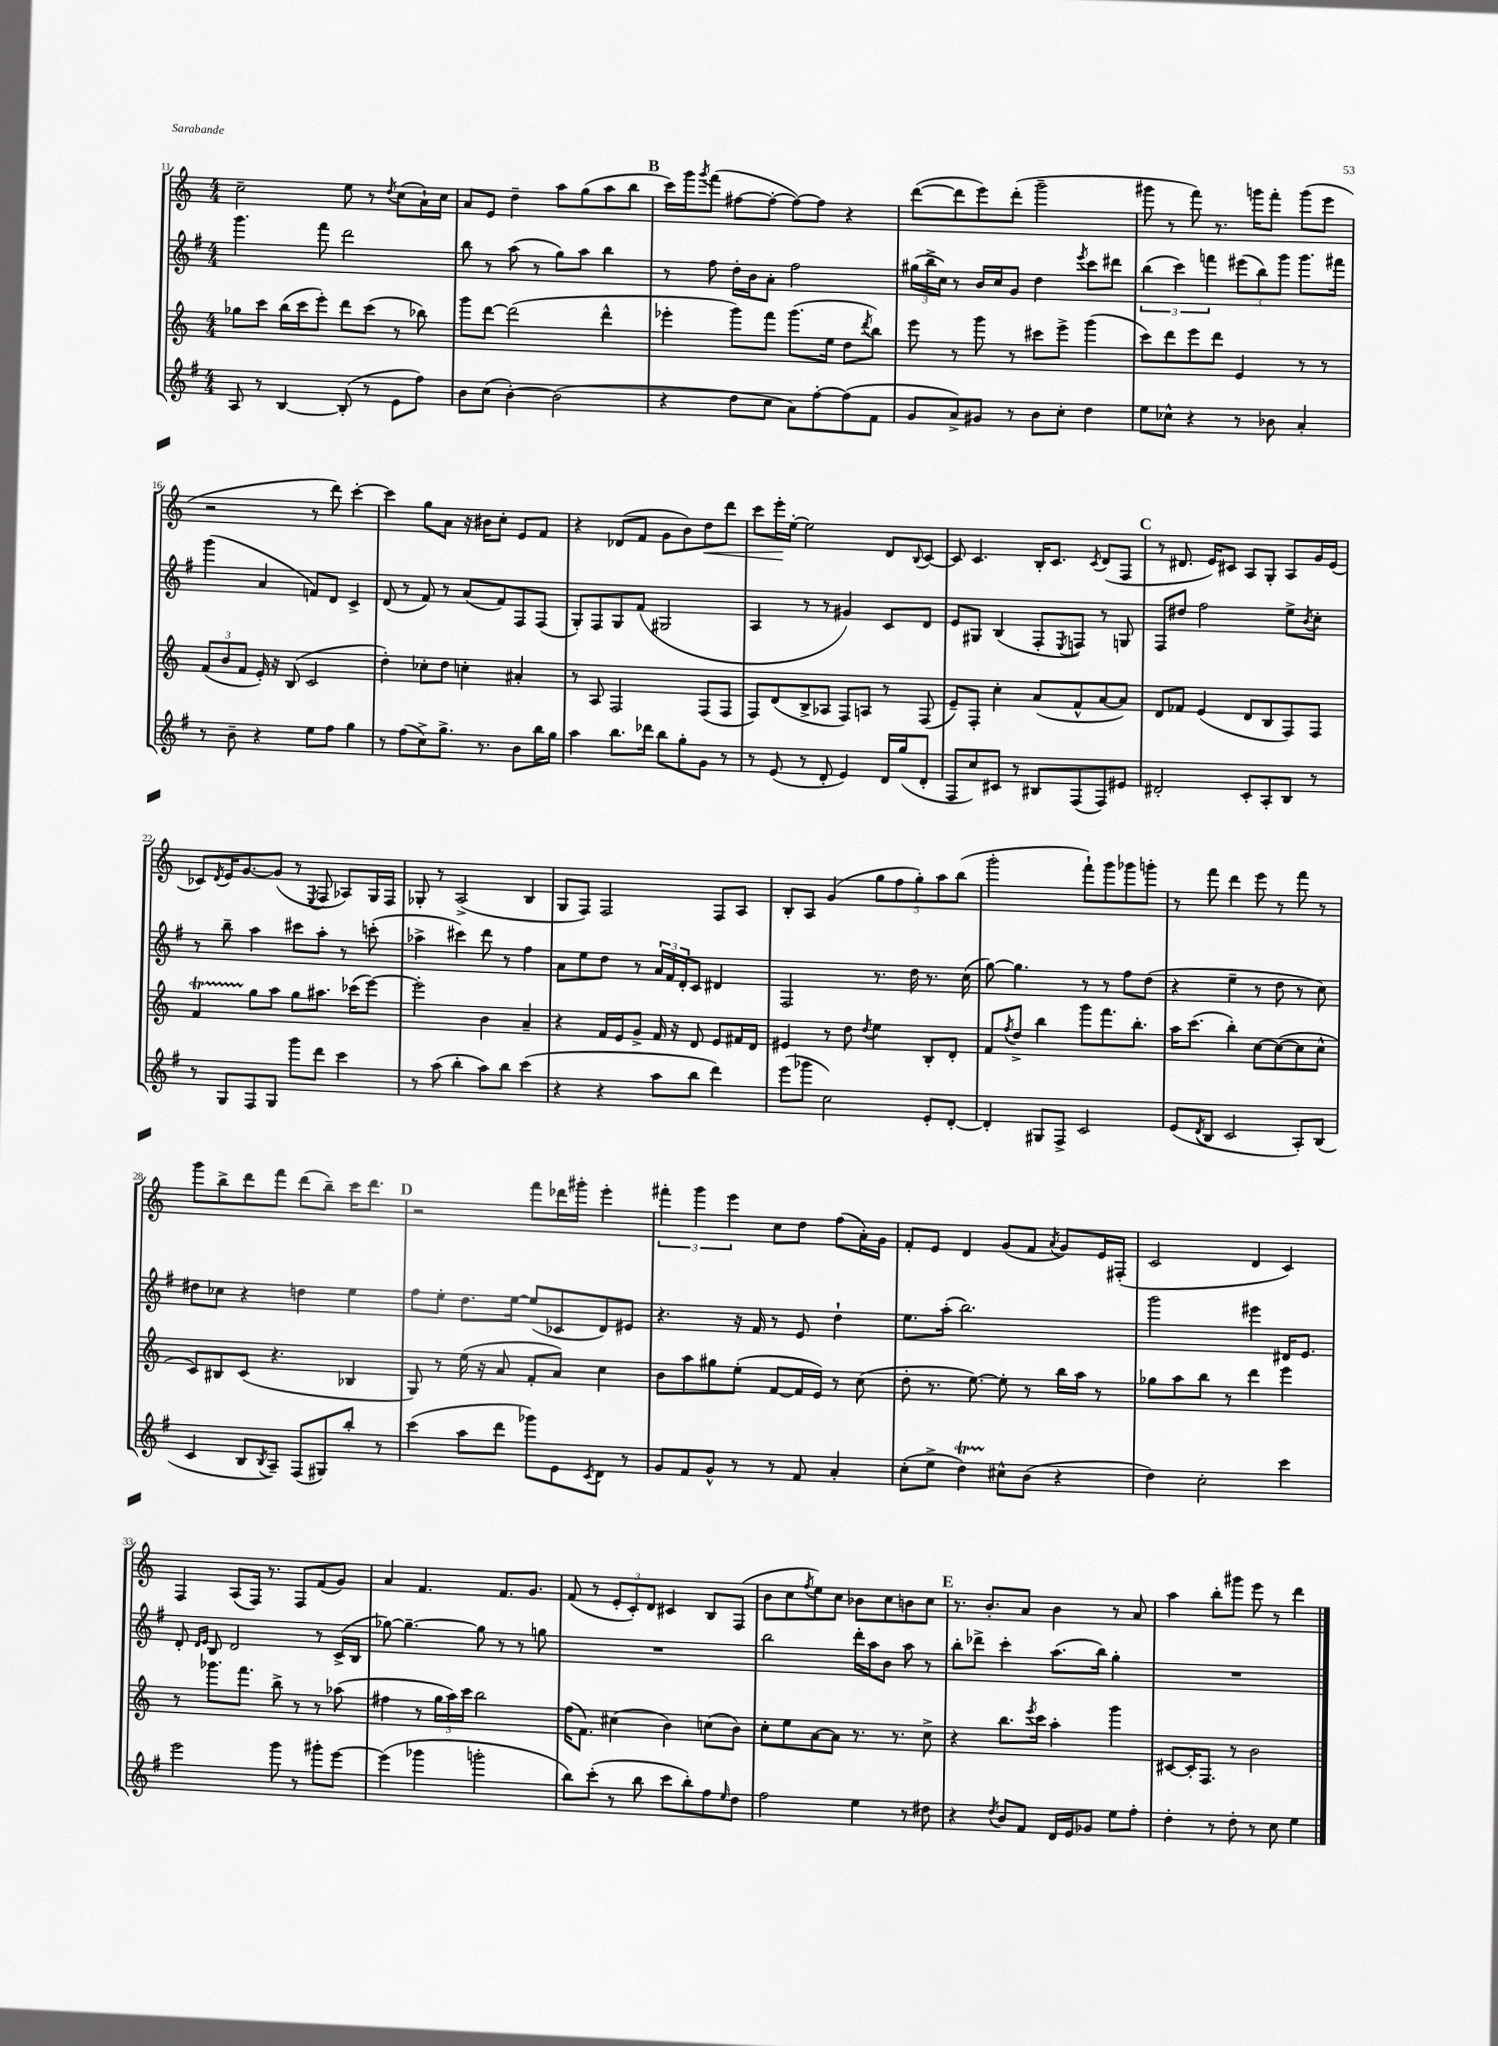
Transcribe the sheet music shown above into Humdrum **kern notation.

**kern	**kern	**kern	**kern
*staff4	*staff3	*staff2	*staff1
*clefG2	*clefG2	*clefG2	*clefG2
*k[f#]	*k[]	*k[f#]	*k[]
*M4/4	*M4/4	*M4/4	*M4/4
8A	8gg-	4.ggg	2cc~
8r	8ccc	.	.
[4B	(16bb	.	.
.	16ccc	.	.
.	8eee')	8fff#	.
(8B']	8ddd	2ddd	8ee
8r	(8ccc	.	8r
.	.	.	8qdd
8e	8r	.	(8cc
8ff#)	8bb-)	.	16a`)
.	.	.	16cc
=	=	=	=
8b	8ggg	8bb	8a
(8cc	[8ddd	8r	8e
[4b')	(2ddd]	(8aa	4dd~
.	.	8r	.
(2b]	.	8gg)	8aa
.	.	8aa	(8gg
.	4ddd^^	4bb	8aa
.	.	.	8bb
=	=	=	=
4r	4eee-'	8r	16ccc)
.	.	.	16ggg
.	.	.	8qggg
.	.	8ff#	(8fff
8dd	8ggg)	16dd'	[8ff#
.	.	16b	.
8cc	8fff	8a'	8ff#'_
8a)	(8.ggg	2ff#	8ff#_)
[8ff#'	.	.	8ff#]
.	16ee	.	.
(8ff#]	8dd	.	4r
.	8qddd	.	.
8f#	8bb)	.	.
=	=	=	=
8g	8eee	(24gg#	([8ddd
.	.	24bb^	.
.	.	24cc)	.
8a^)	8r	8r	8ddd]
8g#	8ggg	16b	8eee)
.	.	16cc	.
8r	8r	8g	(8ddd'
8b	8ccc#	4dd	2ggg~
8cc'	8eee^	.	.
.	.	8qeee	.
4dd	(4ggg	8ccc	.
.	.	8ddd#	.
=	=	=	=
8ee	8ccc)	(6bb	8ggg#
8cc-^^	8ddd	.	8r
.	.	6ccc)	.
4r	8eee	.	8fff)
.	.	6fff	.
.	8ddd	.	8.r
8r	4e	(12eee#	.
.	.	.	16ggg
.	.	12bb)	.
8b-	.	.	8fff'
.	.	12ggg	.
4a'	8r	8.ggg	(8ggg
.	8r	.	8eee
.	.	16fff#	.
=	=	=	=
8r	(12f	(4ggg	2r
.	12b	.	.
8b~	.	.	.
.	12f	.	.
4r	16e')	4a	.
.	16r	.	.
.	(8B	.	.
8ee	2c	8f)	8r
8ff#	.	8d	8ddd)
4gg	.	4c^	[4ccc'
=	=	=	=
8r	4dd')	(8d	4ccc]
(8ff#	.	8r	.
8cc^)	8cc-'	8f#)	8gg
8.gg^	8dd	8r	8a
.	4cc'	(8a	16r
8.r	.	.	16b#
.	.	8f#)	8cc'
8b	4a#'	8F#	8e
16bb	.	(8F#	8f
16gg	.	.	.
=	=	=	=
4aa	8r	8G')	4r
.	8A	8F#	.
8.bb	2F	8G	(8d-
.	.	(8f#	8f
16ddd-	.	.	.
8bb	.	2G#	8g
8gg'	.	.	8b)
8g	(8F	.	8dd
8r	8F	.	8ddd
=	=	=	=
8r	8F)	4A	8ccc
(8e	(8d	.	16eee'
.	.	.	[16ee'
8r	8B^	8r	2ee]
8d'	8A-	8r	.
4e)	8F)	4g#)	.
.	8A	.	.
16d	8r	8c	8d
(16gg	.	.	.
.	.	.	8qqB
8d'	(8F	8d	[8c
=	=	=	=
8F#	8e~)	8e	8c]
8cc)	8F'	8G#	4.c
8c#	4cc'	(4B	.
8r	.	.	.
8B#	(8a	8F#'	16B'
.	.	.	8.c
.	.	8qE	.
(8F#	8f^^	8F)	.
.	.	.	8qc
8F#)	[8a	8r	(8d
8e#	8a])	8G	8F
=	=	=	=
2d#'	8d	8F#	8r
.	8f-	8dd#	8.d#
.	(4e	2ff#	.
.	.	.	16e)
.	.	.	8c#
8c'	8d	.	8A
8A'	8B	.	8G'
8B	8F)	8ee^	8A
.	.	8qb	.
8r	8F	8cc'	16g
.	.	.	(16e
=	=	=	=
8r	4f	8r	8c-)
.	.	.	8qd
8G	.	8bb~	16e
.	.	.	[8.g
8F#	8gg	4aa	.
8G	8aa	.	(8g]
8ggg	8gg	8ccc#	8r
.	.	.	8qE
8ddd	8.aa#	8aa'	8F
4ccc	.	8r	8A-)
.	(16ccc-	.	.
.	[8eee)	(8ccc'	16G
.	.	.	16F
=	=	=	=
8r	2eee']	4aa-^	8G-'
(8aa	.	.	8r
4bb'	.	4ccc#)	(2A^
8aa)	4b	8ddd	.
8bb	.	8r	.
(4ccc	4a~	4ff#	4B
=	=	=	=
4r	4r	8a	8G
.	.	8ee	8F)
4r	16f	8dd	2F
.	16e	.	.
.	8g^	8r	.
8aa	16f	24a	.
.	.	24f#	.
.	16r	.	.
.	.	24d'	.
8bb	8d	8c	.
4ddd)	8e	4d#	8F
.	16f#	.	8A
.	16d	.	.
=	=	=	=
(8eee	4e#	2F#	8B'
8ggg-	.	.	8A
2cc)	8r	.	(4g
.	8dd	.	.
.	8qdd	.	.
.	4ee	8.r	10gg
.	.	.	10ff
.	.	16dd	.
.	.	.	10gg')
8e'	8B'	8.r	.
.	.	.	10aa
[8d'	8d'	.	.
.	.	.	(10bb
.	.	(16cc	.
=	=	=	=
4d']	8f	[8gg)	2ggg'
.	8qff	.	.
.	8dd^	4.gg]	.
8G#	4bb	.	.
8F#^	.	.	.
2c	8ggg	8r	8fff`)
.	8.fff	8r	8ggg
.	.	8ff#	8ggg-
.	8.bb'	.	.
.	.	(8dd	8ggg'
=	=	=	=
(8e	16aa	4r	8r
.	(8.ccc	.	.
8qd	.	.	.
8B	.	.	8fff
2c	4bb')	4ee~	4ddd
.	[8cc	8r	8eee
.	(8cc_	8dd	8r
8A')	8cc]	8r	8fff
(8B	8cc^^	8cc)	8r
=	=	=	=
4c	8c)	8dd#	8ggg
.	8B#	8cc-	8bb^
8B	(8c	4r	8ddd
8qB	.	.	.
8A~)	4.r	.	8fff
(8F#	.	4dd	(8ddd
8G#)	.	.	8bb~)
8bb'	4B-	4ee	16ccc
.	.	.	8.ddd
8r	.	.	.
=	=	=	=
(4ccc	8G)	8ff#	2r
.	8r	8ee'	.
8aa	(16ee	8.dd	.
.	16r	.	.
8ddd	8a	.	.
.	.	[16ee	.
8ggg-)	8f'	(8ee]	8fff
8e	8a)	8c-	16ddd-
.	.	.	16ggg#'
8qc	.	.	.
8d	4cc	8d)	4eee'
8r	.	8e#	.
=	=	=	=
8g	8b	4.r	6fff#'
8f#	8aa	.	.
.	.	.	6ggg
8g^^	8gg#	.	.
.	.	.	6eee
8r	(8ee'	16r	.
.	.	16f#	.
8r	[8f	8r	8cc
8f#	16f]	8e	8dd
.	16e)	.	.
4a'	8r	4dd`	(8ff
.	(8cc	.	16a')
.	.	.	16g
=	=	=	=
(8cc'	8dd'	8.ee	8f'
8ee^	8.r	.	8e
.	.	(16aa'	.
4dd)	.	2.bb)	4d
.	[8.ee)	.	.
8cc#^^	8ee']	.	(8g
(8b	8r	.	8f
.	.	.	8qa
4r	16bb	.	8g)
.	16aa	.	.
.	8r	.	16e
.	.	.	(16F#'
=	=	=	=
4dd)	8gg-	2ggg	2c
.	8aa	.	.
2cc'	8bb	.	.
.	8r	.	.
.	4ddd	4eee#	4d
4ccc	4eee	16d#	4c)
.	.	8.e	.
=	=	=	=
2eee	8r	8d'	4F
.	.	16qqd	.
.	.	16qqe	.
.	8.ggg-	8B	.
.	.	2d	(8A
.	8.fff	.	.
.	.	.	16F)
.	.	.	8.r
8ggg	8bb^	.	.
8r	8r	.	8F
8ggg#'	8r	8r	(8f
[8eee	(8aa-	(16c^	8g)
.	.	16B	.
=	=	=	=
(4eee]	4ff#	[8gg-)	4a
.	.	4.gg-~_	.
4ggg-	8r	.	4.f
.	24gg	.	.
.	24aa)	.	.
.	24ccc	.	.
2ggg'	2bb	8gg-]	.
.	.	8r	8.f
.	.	8r	.
.	.	.	8.g
.	.	8gg	.
=	=	=	=
8bb)	(16ff	1r	(8f
.	8.f)	.	.
(8ccc'	.	.	8r
8r	(4cc#	.	12e'
.	.	.	12c')
8bb	.	.	.
.	.	.	12d
8ccc	4b)	.	4c#
8bb')	.	.	.
8ff#	(8cc	.	8B
16qqee	.	.	.
8dd	8b)	.	(8F
=	=	=	=
2ff#	8cc'	2bb	8b
.	8ee	.	8cc
.	.	.	8qff
.	[8a	.	8ee)
.	8a]	.	8cc
4ee	8.r	16ddd'	8b-
.	.	16aa	.
.	.	8b	8cc
.	8.r	.	.
8r	.	8aa	8b
8dd#	8cc^	8r	8cc
=	=	=	=
4r	4r	8bb'	8.r
.	.	8ddd-^	.
.	.	.	8.b'
8qdd	.	.	.
8b	8.bb	4ccc'	.
8f#	.	.	8a
.	8qeee	.	.
.	16ccc	.	.
16d	4aa'	(8.aa	4b
16e	.	.	.
8g-	.	.	.
.	.	16bb)	.
8ee	4ggg	4gg'	8r
8ff#'	.	.	8a
=	=	=	=
4dd'	[8c#	1r	4aa
.	16c#']	.	.
.	8.F	.	.
8r	.	.	8bb'
8dd'	8r	.	8ggg#
8r	2b	.	8eee
8cc	.	.	8r
4ee	.	.	4ddd
==	==	==	==
*-	*-	*-	*-
